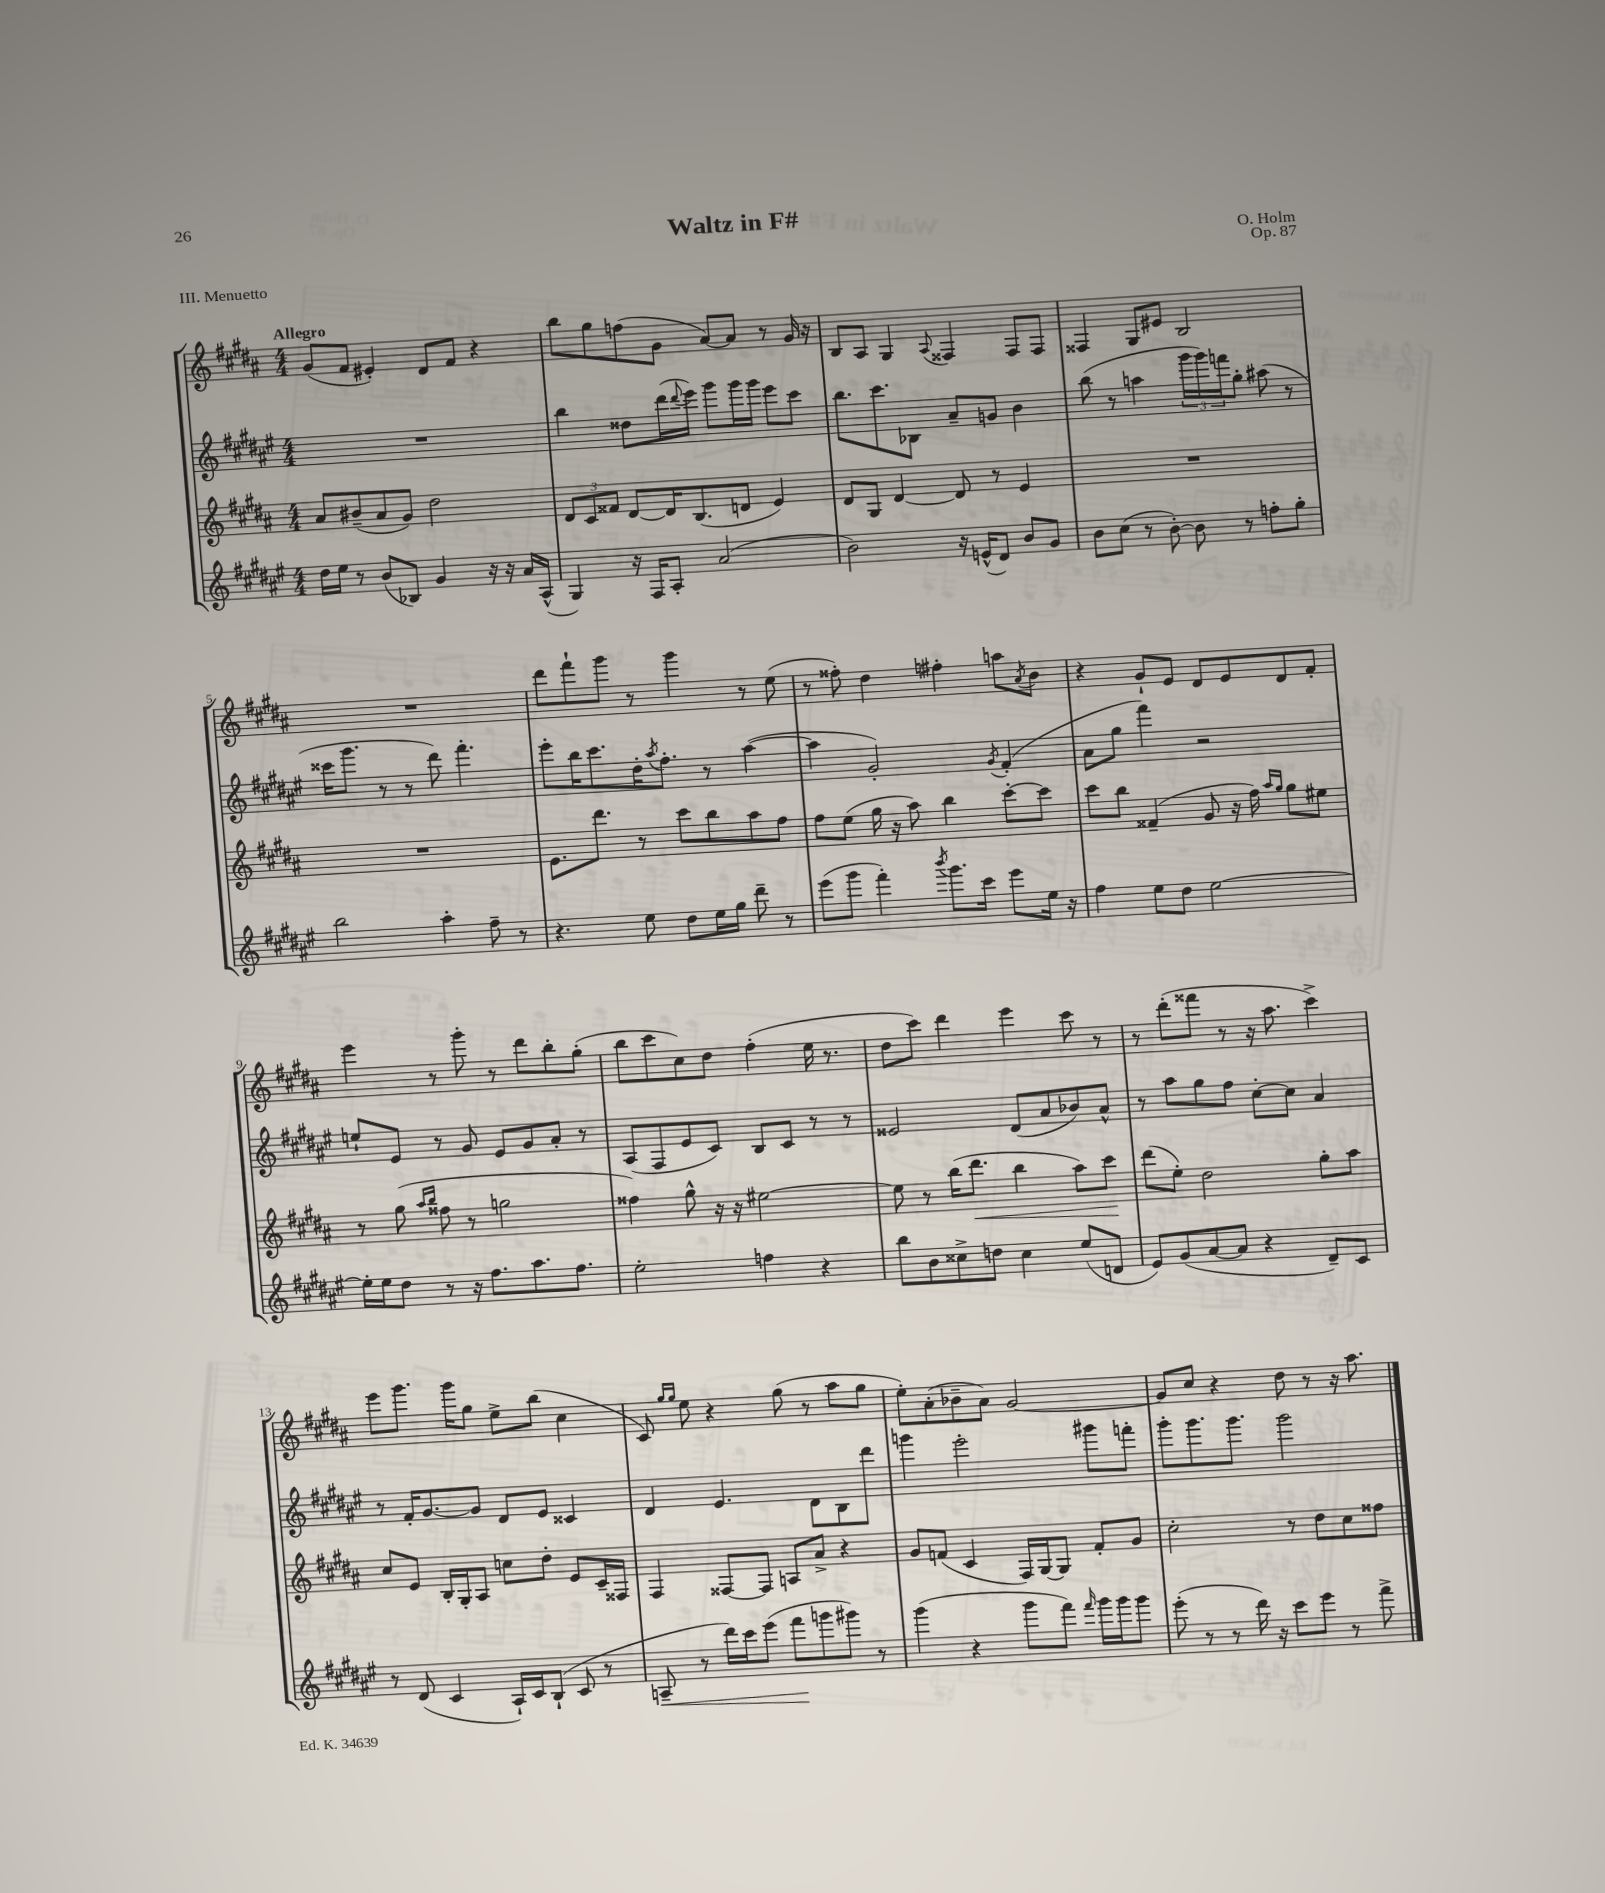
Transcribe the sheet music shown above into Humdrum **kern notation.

**kern	**kern	**kern	**kern
*staff4	*staff3	*staff2	*staff1
*clefG2	*clefG2	*clefG2	*clefG2
*k[f#c#g#d#a#e#]	*k[f#c#g#d#a#]	*k[f#c#g#d#a#e#]	*k[f#c#g#d#a#]
*M4/4	*M4/4	*M4/4	*M4/4
16dd#	8a#	1r	(8g#
16ee#	.	.	.
8r	(8b#~	.	8f#
(8b	8a#	.	4e#')
8B-)	8g#)	.	.
4g#	2dd#	.	8d#
.	.	.	8f#
16r	.	.	4r
16r	.	.	.
16a#	.	.	.
(16A#^^	.	.	.
=	=	=	=
4G#)	12d#	4bb	8bb
.	12c#	.	.
.	.	.	8gg#
.	12f##	.	.
16r	[8d#	8dd##	(8ff
16F#	.	.	.
8A#'	16d#]	(16ddd#	8g#
.	.	8qqddd#	.
.	(8.B	16eee#)	.
(2a#	.	8ggg#	[8a#)
.	8d	16ggg#	8a#]
.	.	16ggg#	.
.	4e)	8eee#	8r
.	.	8ccc#	16g#
.	.	.	16r
=	=	=	=
2b)	8d#	8.bb	8B
.	8G#	.	8A#
.	.	8.ccc#	.
.	[4d#	.	4G#
.	.	8B-	.
.	.	.	8qqA#
16r	8d#]	8a#~	4F##
(16e^^	.	.	.
8d#)	8r	8g	.
8b	4e	4b	8F##
8g#	.	.	8F##
=	=	=	=
8b	1r	(8bb	4F##
(8cc#	.	8r	.
8r	.	4aa	8G#
[8b')	.	.	8e#
8b]	.	24ggg#	2B
.	.	24ggg#)	.
.	.	24fff	.
8r	.	8gg#'	.
8ff'	.	(8aa#	.
8gg#'	.	8r	.
=	=	=	=
2bb	1r	16ccc##	1r
.	.	8.ggg#	.
.	.	8r	.
.	.	8r	.
4aa#'	.	8ddd#)	.
.	.	4.fff#'	.
8ff#~	.	.	.
8r	.	.	.
=	=	=	=
4.r	8.e	8eee#'	8ddd#
.	.	16bb	8fff#`
.	8.ddd#	8.ccc#	.
.	.	.	8ggg#
8ee#	8r	16dd#'	8r
.	.	8qaa#	.
.	.	8.ff#'	.
8dd#	8ccc#	.	4ggg#
16ee#	8bb	8r	.
16gg#	.	.	.
8ddd#~	8aa#	([4aa#	8r
8r	8ff#	.	(8ee
=	=	=	=
(8eee#	8ff#	4aa#]	8r
8ggg#	(8ee	.	8ff##')
4fff#')	16gg#	2g#')	4dd#
.	16r	.	.
.	8aa#)	.	.
8qbbb	.	.	.
8.ggg#	4bb	.	4ff#'
16ccc#	.	.	.
.	.	8qg#	.
8eee#	[8ccc#'	(4f#'	8aa
.	.	.	8qa#
16ee#	8ccc#]	.	8b
16r	.	.	.
=	=	=	=
4ff#	8ccc#	8a#	4r
.	8bb	8gg#	.
8ee#	(4f##~	4fff#)	8g#`
8dd#	.	.	8e
[2ee#	8g#	2r	8d#
.	16r	.	8e
.	16ff#)	.	.
.	16qqaa#	.	.
.	16qqgg#	.	.
.	8gg#	.	8d#
.	8ee#	.	8f#'
=	=	=	=
16ee#']	8r	8ee`	4eee
16ee#	.	.	.
8dd#	(8gg#	8e#	.
.	16qqaa#	.	.
.	16qqbb	.	.
8r	8ff##	8r	8r
16r	8r	8g#	8ggg#'
8.ff#	.	.	.
.	2gg	8e#	8r
8.aa#	.	8g#	8ddd#
.	.	8a#'	8bb'
8.ff#	.	.	.
.	.	8r	(8gg#'
=	=	=	=
2ee#'	4ff##)	(8A#	8bb
.	.	8F#	8ccc#
.	8gg#^^	8e#	8cc#)
.	16r	8c#)	8dd#
.	16r	.	.
4ff	[2ee#	8B	(4ff#'
.	.	8c#	.
4r	.	8r	16ee
.	.	.	8.r
.	.	8r	.
=	=	=	=
8bb	8ee#]	2e##	8dd#
8b	8r	.	8ccc#)
8cc##^	(16bb	.	4ddd#
.	8.ddd#	.	.
8dd	.	.	.
4cc##	4bb	(8d#	4eee
.	.	8a#	.
(8ee#	8aa#)	8b-)	8ccc#
8d	8ccc#	8a#^^	8r
=	=	=	=
8e#)	(8ddd#	8r	8r
(8g#	8ee')	8aa#	(8ddd#'
[8a#	2dd#	8gg#	8fff##
8a#]	.	8ff#	8r
4r	.	[8cc#'	16r
.	.	.	8.aa#
.	.	8cc#]	.
8d#~)	8gg#'	4a#	4ccc#^)
8c#	8aa#	.	.
=	=	=	=
8r	8cc#	8r	8eee
(8d#	8e	16f#'	8.ggg#
.	.	[8.g#	.
4c#	16B'	.	.
.	16G#'	.	16ggg#
.	8A#	8g#]	8gg#
16A#`)	8cc	8d#	8ee^
16c#	.	.	.
(8B`	8dd#'	8e#	(8bb
8c#	8e	4c##	4cc#
8r	16c#~	.	.
.	16F##	.	.
=	=	=	=
8A~	4F#	4d#	8c#)
.	.	.	16qqgg#
.	.	.	16qqgg#
8r	.	.	8ee
16ddd#)	[8F##	4.e#	4r
16ccc#	.	.	.
(8eee#	8F##]	.	.
8fff#	8A	.	(8gg#
8ggg	8a#^	8d#	8r
8ggg#)	4r	8B	8aa#
8r	.	8ddd#	8gg#
=	=	=	=
(4ggg#	8g#	4ggg	8ee')
.	(8f	.	(8a#'
4r	4c#	2eee#'	8b-~
.	.	.	8a#)
8ggg#	16F#)	.	[2g#
.	[16G#	.	.
8fff#)	8G#]	.	.
16qqfff#	.	.	.
16ggg#	8f'	8ggg#	.
16ggg#	.	.	.
8ggg#	8g#	8fff'	.
=	=	=	=
(8eee#'	2cc#'	8ggg#'	8g#]
8r	.	8.ggg#	8cc#
8r	.	.	4r
.	.	8.ggg#	.
16ddd#)	.	.	.
16r	.	.	.
8ccc#	8r	2ggg#	8dd#
8eee#	8dd#	.	8r
8r	8cc#	.	16r
.	.	.	8.aa#
8fff#^	8ff##	.	.
==	==	==	==
*-	*-	*-	*-
